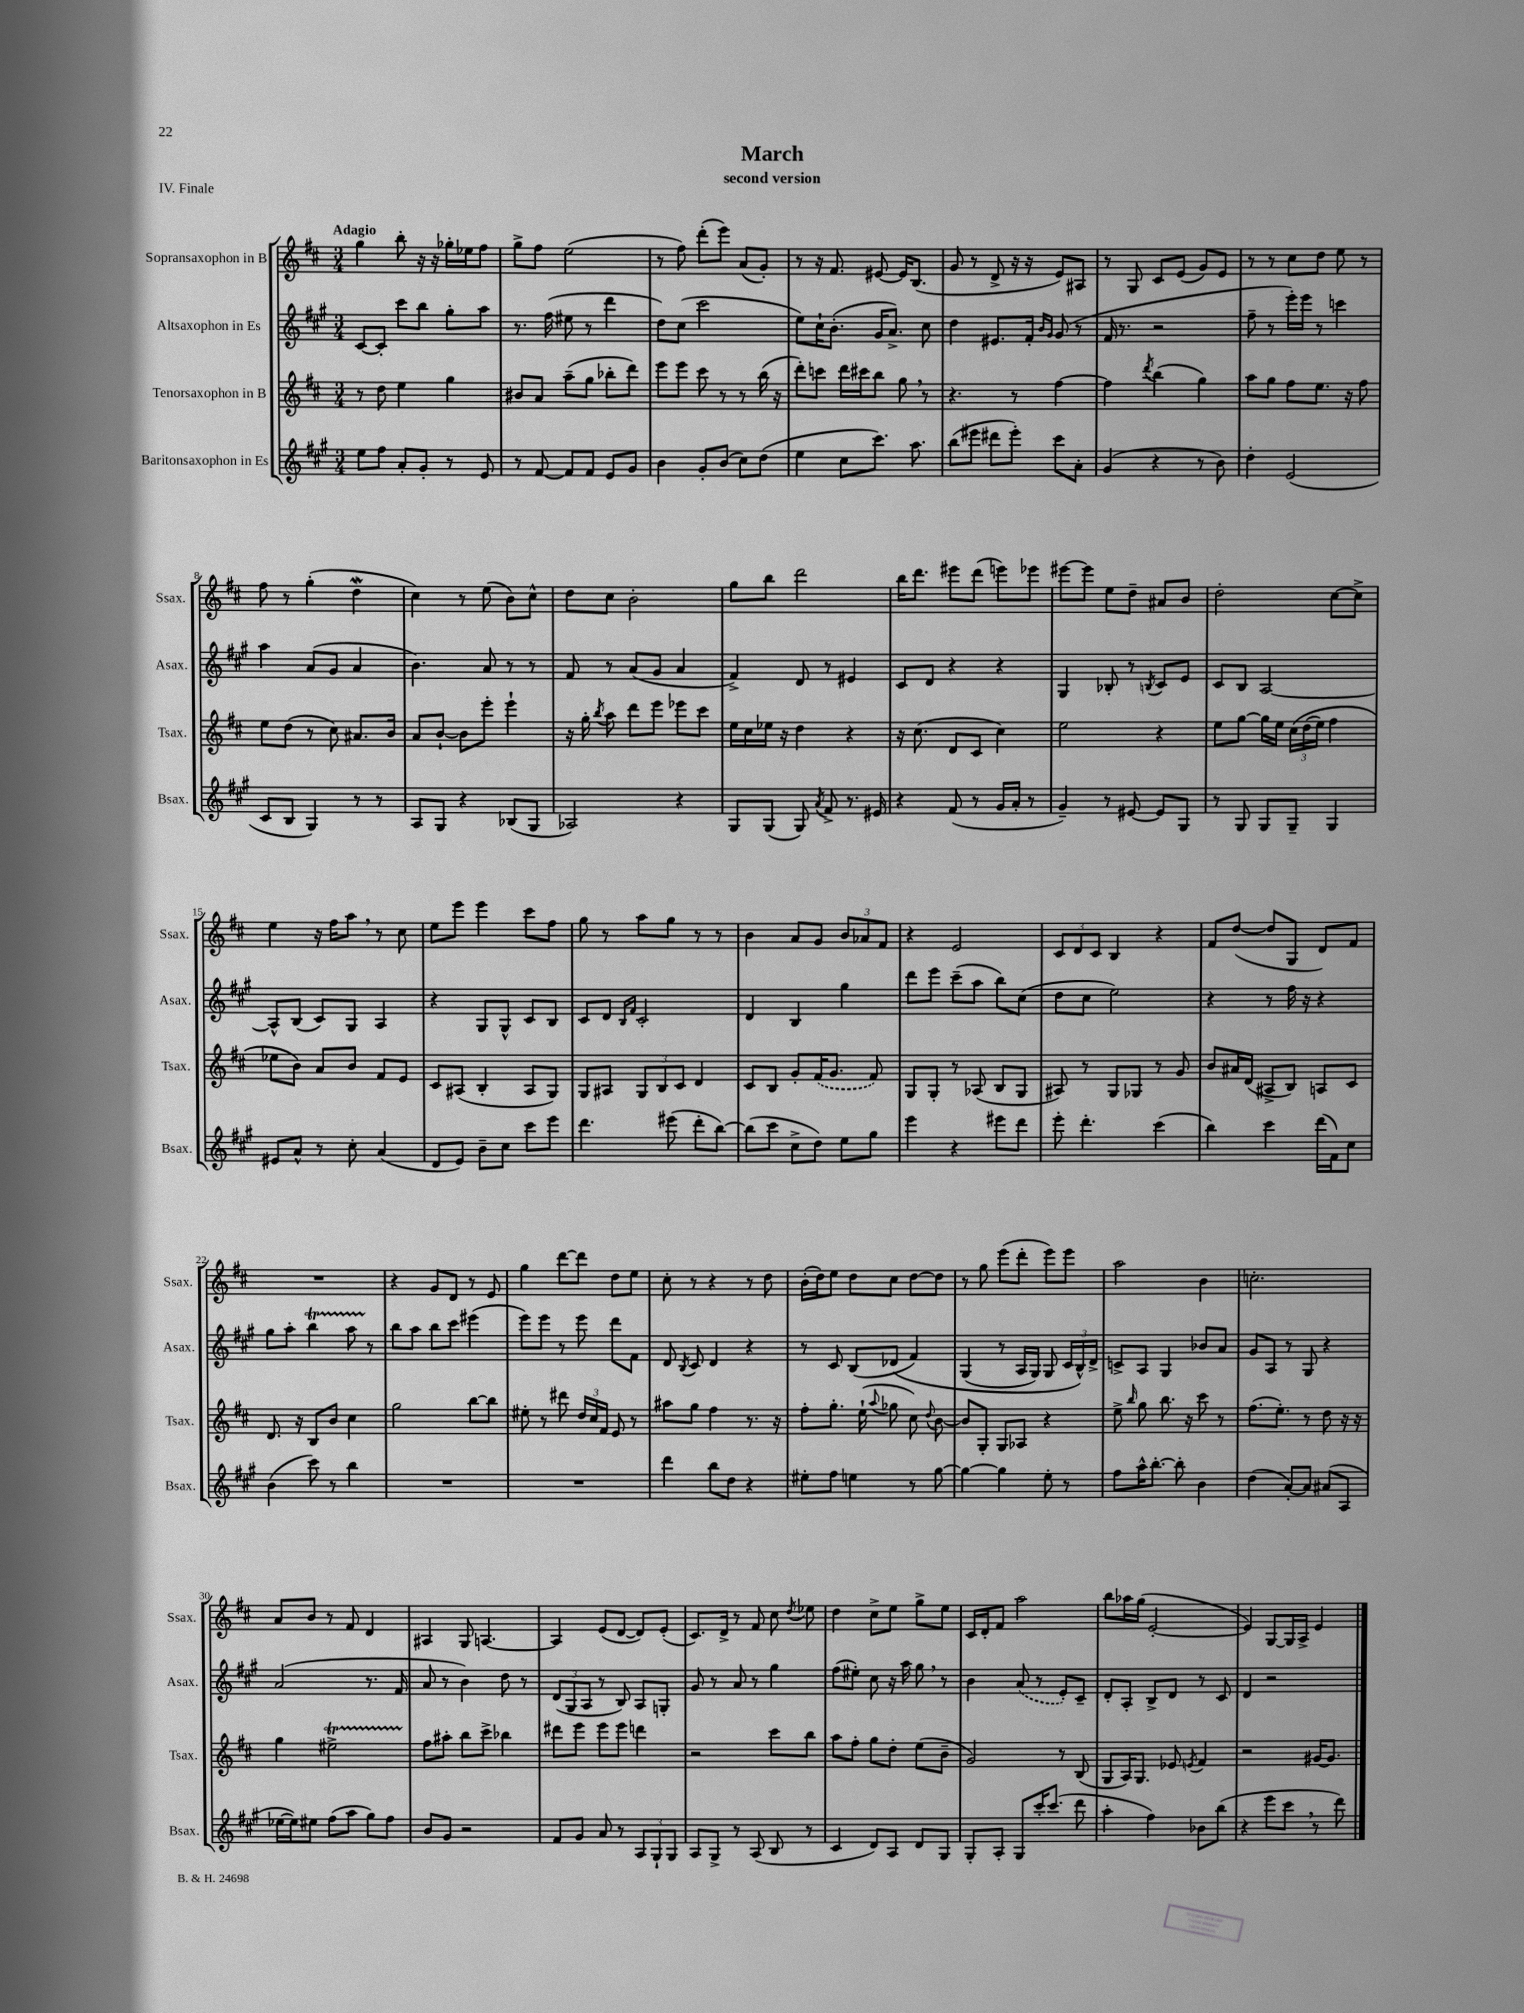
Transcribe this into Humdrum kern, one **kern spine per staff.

**kern	**kern	**kern	**kern
*staff4	*staff3	*staff2	*staff1
*clefG2	*clefG2	*clefG2	*clefG2
*k[f#c#g#]	*k[f#c#]	*k[f#c#g#]	*k[f#c#]
*M3/4	*M3/4	*M3/4	*M3/4
8ee\L	8r	[8c#/L	4gg\
8ff#\J	8dd\	8c#'/]J	.
8a'/L	4ee\	8ccc#\L	8bb'\
8g#'/J	.	8bb\J	16r
.	.	.	16r
8r	4gg\	8gg#'\L	16gg-'\LL
.	.	.	16ee-\J
8e/	.	8aa\J	8ff#\J
=	=	=	=
8r	8b#/L	8.r	8gg^\L
[8f#/	8a/J	.	8ff#\J
.	.	(16ff#\	.
8f#/]L	(8aa~\L	8ee#\	(2ee\
8f#/J	8gg\J	8r	.
8e/L	8bb-'\L	4ddd\	.
8g#/J	8ddd\J)	.	.
=	=	=	=
4b\	8eee\L	8dd\L)	8r
.	8eee\J	(8cc#\J	8ff#\)
8g#'/L	8ccc#\	2ccc#\	(8ddd'\L
(8b/J	8r	.	8eee\J)
8cc#\L)	8r	.	(8a/L
(8dd\J	(16bb\	.	8g'/J)
.	16r	.	.
=	=	=	=
4ee\	8ddd'\L)	8ee\L)	8r
.	8ccc\J	16cc#`\K	16r
.	.	(8.b'\J	8.f#/
8cc#\L	16ddd\LL	.	.
.	16ccc#\J	.	.
8.ccc#\J)	8bb\J	16g#/LK	[8e#/
.	.	8.a^/J)	.
.	8gg\	.	16e#/]LK
8.aa\	.	.	(8.B/J
.	8r	8cc#\	.
=	=	=	=
(8bb\L	4.r	4dd\	8g/
8eee#\J	.	.	8r
8ddd#\L	.	8.e#/L	8d^/
8eee#'\J)	8r	.	16r
.	.	16f#'/Jk	16r
.	.	16qqb/LL	.
.	.	16qqg#/JJ	.
8ccc#\L	[4ff#\	(8g#/	8e/L)
8a'\J	.	8r	8A#/J
=	=	=	=
(4g#/	4ff#\]	16f#/	8r
.	.	8.r	.
.	.	.	8G/
.	8qddd/	.	.
4r	(4bb\	2r	8c#/L
.	.	.	(8e/J
8r	4gg\)	.	8g/L)
8b\)	.	.	8e/J
=	=	=	=
4dd'\	8aa\L	8ff#~\	8r
.	8gg\J	8r	8r
(2e/	8ff#\L	16eee'\LL)	8cc#\L
.	.	16eee\JJ	.
.	8.ee\J	8r	8dd\J
.	.	4ccc\	8ee\
.	16r	.	.
.	8ff#\	.	8r
=	=	=	=
8c#/L	8ee\L	4aa\	8ff#\
8B/J	(8dd\J	.	8r
4G#/)	8r	(8a/L	(4gg'\
.	8cc#\)	8g#/J	.
8r	8.a#/L	4a/	4dd\
8r	.	.	.
.	16b/Jk	.	.
=	=	=	=
8A/L	8a/L	4.b\)	4cc#\)
8G#/J	[8b`/J	.	.
4r	8b\]L	.	8r
.	8eee'\J	8a/	(8ee\
(8B-/L	4eee`\	8r	8b\L)
8G#/J	.	8r	8cc#^^\J
=	=	=	=
2A-/)	16r	8f#/	8dd\L
.	16gg'\	.	.
.	8qbb/	.	.
.	8aa\	8r	8cc#\J
.	8ddd\L	(8a/L	2b'\
.	8eee\J	8g#/J	.
4r	8eee-\L	4a/	.
.	8ccc#\J	.	.
=	=	=	=
8G#/L	16ee\LL	4f#^/)	8gg\L
.	16cc#\	.	.
(8G#/J	16ee-\JJ	.	8bb\J
.	16r	.	.
8G#/)	4dd\	8d/	2ddd\
8qa/	.	.	.
8f#^/	.	8r	.
8.r	4r	4e#/	.
16e#/	.	.	.
=	=	=	=
4r	16r	8c#/L	16bb\LK
.	(8.cc#\	.	8.ddd\J
.	.	8d/J	.
(8f#/	8d/L	4r	8eee#\L
8r	8c#/J	.	(8ddd\J
16g#/LL	4cc#\)	4r	8eee\L)
16a'/JJ	.	.	.
8r	.	.	8eee-\J
=	=	=	=
4g#~/)	2ee\	4G#/	[8eee#\L
.	.	.	8eee#\]J
8r	.	8B-'/	8ee\L
[8e#/	.	8r	8dd~\J
.	.	8qB/	.
8e#/]L	4r	8c#/L	8a#/L
8G#/J	.	8e/J	8b/J
=	=	=	=
8r	8ee\L	8c#/L	2dd'\
8G#/	[8gg\J	8B/J	.
8G#/L	16gg\]LL	[2A/	.
.	16ee\JJ	.	.
8G#~/J	&(24cc#\LL	.	.
.	(24dd\	.	.
.	24ee\JJ)	.	.
4G#/	4ff#\	.	[8cc#\L
.	.	.	8cc#^\]J
=	=	=	=
8e#/L	8ee-\L	8A^^/]L	4ee\
8a^^/J	8b\J&)	(8B/J	.
8r	8a/L	8c#/L)	16r
.	.	.	16ff#\LK
8cc#'\	8b/J	8G#/J	8aa\J
(4a/	8f#/L	4A/	8r
.	8e/J	.	8cc#\
=	=	=	=
8d/L	8c#/L	4r	8ee\L
8e/J)	(8A#/J	.	8eee\J
8b~\L	4B'/	8G#/L	4eee\
8cc#\J	.	8G#^^/J	.
8ccc#\L	8A#/L	8c#/L	8ccc#\L
8eee\J	8G/J)	8B/J	8ff#\J
=	=	=	=
4.ddd\	8G/L	8c#/L	8gg\
.	8A#/J	8d/J	8r
.	.	16qqB/LL	.
.	.	16qqf#/JJ	.
.	12G/L	2c#'/	8aa\L
.	12B/	.	.
(8eee#\	.	.	8gg\J
.	12c#/J	.	.
8ddd'\L	4d/	.	8r
[8bb\J)	.	.	8r
=	=	=	=
(8bb\]L	8c#/L	4d/	4b\
8ccc#\J	8B/J	.	.
8cc#^\L	8g'/L	4B/	8a/L
8dd\J)	(16f#/K	.	8g/J
.	8.g/J	.	.
8ee\L	.	4gg#\	12b/L
.	.	.	12a-/
8gg#\J	8f#/)	.	.
.	.	.	12f#/J
=	=	=	=
4eee\	8G/L	8ddd\L	4r
.	8G'/J	8eee\J	.
4r	8r	(8ccc#~\L	2e/
.	(8A-/	8aa\J	.
8eee#\L	8B/L	8bb\L)	.
8ddd\J	8G/J	(8cc#\J	.
=	=	=	=
8eee'\	8A#/)	8dd\L	12c#/L
.	.	.	12d/
4.ddd'\	8r	8cc#\J	.
.	.	.	12c#/J
.	8G/L	2ee\)	4B/
.	8G-/J	.	.
(4ccc#\	8r	.	4r
.	8g/	.	.
=	=	=	=
4bb\)	8b/L	4r	8f#/L
.	16a#/L	.	([8dd/J
.	(16d/JJ	.	.
4ccc#\	8A#^/L	8r	8dd/]L
.	8B/J)	16ff#\	8G/J
.	.	16r	.
(16ddd\LL	8A/L	4r	8d/L)
16f#\J)	.	.	.
8cc#\J	8c#/J	.	8f#/J
=	=	=	=
(4b\	8.d/	8gg#\L	2.r
.	.	8aa'\J	.
.	16r	.	.
8ccc#\)	8B/L	4bb\	.
8r	8b/J	.	.
4bb\	4cc#\	8aa\	.
.	.	8r	.
=	=	=	=
2.r	2gg\	8bb\L	4r
.	.	8aa\J	.
.	.	8bb\L	8g/L
.	.	8ccc#\J	8d/J
.	[8bb\L	(4eee#\	8r
.	8bb\]J	.	8e/
=	=	=	=
2.r	8ee#'\	8eee\L)	4gg\
.	8r	8eee\J	.
.	8ddd#\	8r	[8ddd\L
.	24dd/LL	8eee\	8ddd\]J
.	24cc#/	.	.
.	24f#/JJ	.	.
.	8e/	8ddd\L	8dd\L
.	8r	8f#\J	8ee\J
=	=	=	=
4ddd\	8aa#\L	8d/	8cc#'\
.	.	8qB/	.
.	8gg\J	8c#/	8r
8bb\L	4ff#\	4d/	4r
8dd\J	.	.	.
4r	8.r	4r	8r
.	.	.	8dd\
.	16r	.	.
=	=	=	=
8ee#'\L	8ff#'\L	8r	(16b'\LL
.	.	.	16dd\J)
8ff#\J	8.gg'\J	8c#/	8ee\J
4ee\	.	(8B/L	8dd\L
.	(16ee`\	.	.
.	8qqaa/	.	.
.	8gg-\	&(8d-/J	8cc#\J
8r	8cc#\)	4f#/)	[8dd\L
.	8qqdd/	.	.
[8gg#\	[8b\	.	8dd\]J
=	=	=	=
4gg#\_	8b/]L	(4G#/	8r
.	8G'/J	.	8gg\
4gg#\]	8G/L	8r	(8eee\L
.	8A-/J	16A/LL	8ddd'\J
.	.	16G#/JJ)	.
8ee'\	4r	8G#/	8eee\L)
8r	.	24c#/LL	8eee\J
.	.	24B^^/&)	.
.	.	24d^/JJ	.
=	=	=	=
8ff#\L	8ee^\	8c^/L	2aa\
.	16qqbb/	.	.
16aa^^\K	8gg\	8A/J	.
[8.bb'\J	.	.	.
.	8.bb\	4G#/	.
8bb'\]	.	.	.
.	16r	.	.
4b\	8ccc#\	8b-/L	4b\
.	8r	8a/J	.
=	=	=	=
(4dd\	(8.ff#\L	8g#/L	2.cc'\
.	.	8A/J	.
.	8.ee'\J)	.	.
[8a'/L)	.	8r	.
8a/]J	8r	8G#/	.
(8a#/L	8dd\	4r	.
8A/J	16r	.	.
.	16r	.	.
=	=	=	=
[16ee-\LL	4gg\	(2a/	8a/L
16ee-\]J)	.	.	.
8ee#\J	.	.	8b/J
(8ff#\L	2ee#^\	.	8r
8aa\J	.	.	8f#/
8gg#\L)	.	8.r	4d/
8ff#\J	.	.	.
.	.	16f#/	.
=	=	=	=
8b/L	8ff#\L	8a/	4A#/
8g#/J	8aa#'\J	8r	.
2r	8bb\L	4b\)	8G/
.	8ccc#^\J	.	[4.A/
.	4bb-\	8dd\	.
.	.	8r	.
=	=	=	=
8f#/L	8ddd#\L	(12d/L	4A/]
.	.	12G#/	.
8g#/J	8eee\J	.	.
.	.	12A/J	.
8a/	8eee\L	8r	(8e/L
8r	8eee\J	8B/)	[8d/J
12A/L	4ddd\	8A/L	8d/]L)
12G#`/	.	.	.
.	.	8G'/J	(8e'/J
12G#/J	.	.	.
=	=	=	=
8A/L	2r	8g#/	8.c#/L)
8G#^/J	.	8r	.
.	.	.	16d^/Jk
8r	.	8a/	8r
(8A/	.	8r	8f#/
8B/	8ccc#\L	4gg#\	8cc#\
.	.	.	8qdd/
8r	8bb\J	.	8ee-\
=	=	=	=
4c#/	8aa\L	(8ff#\L	4dd\
.	8ff#'\J	8ee#'\J)	.
8d/L)	8gg\L	8cc#\	8cc#^\L
8A/J	8dd'\J	16r	8ee\J
.	.	16aa\	.
8d/L	(8ee\L	8gg#\	8gg^\L
8G#/J	8b~\J	8r	8ee\J
=	=	=	=
8G#'/L	2g/)	4b\	16c#/LL
.	.	.	16d'/J
8A'/J	.	.	8f#/J
8G#/L	.	(8a/	2aa\
16ccc#'/K	.	8r	.
(8.ccc#/J	.	.	.
.	8r	8e'/L)	.
8ddd\	(8B/	8c#~/J	.
=	=	=	=
4aa'\	8G/L	8d'/L	8bb\L
.	16A/K)	8A'/J	16aa-\L
.	8.G/J	.	(16gg\JJ
4ff#\)	.	8B^/L	[2e'/
.	8e-/	8d/J	.
.	8qe/	.	.
8b-\L	4f#/	8r	.
(8bb\J	.	8c#/	.
=	=	=	=
4r	2r	4d/	4e/])
8eee\L	.	2r	[8G/L
8ccc#\J	.	.	16G/]L
.	.	.	16A^/JJ
8r	[16g#/LK	.	4e/
.	8.g#/]J	.	.
8ddd\)	.	.	.
==	==	==	==
*-	*-	*-	*-
